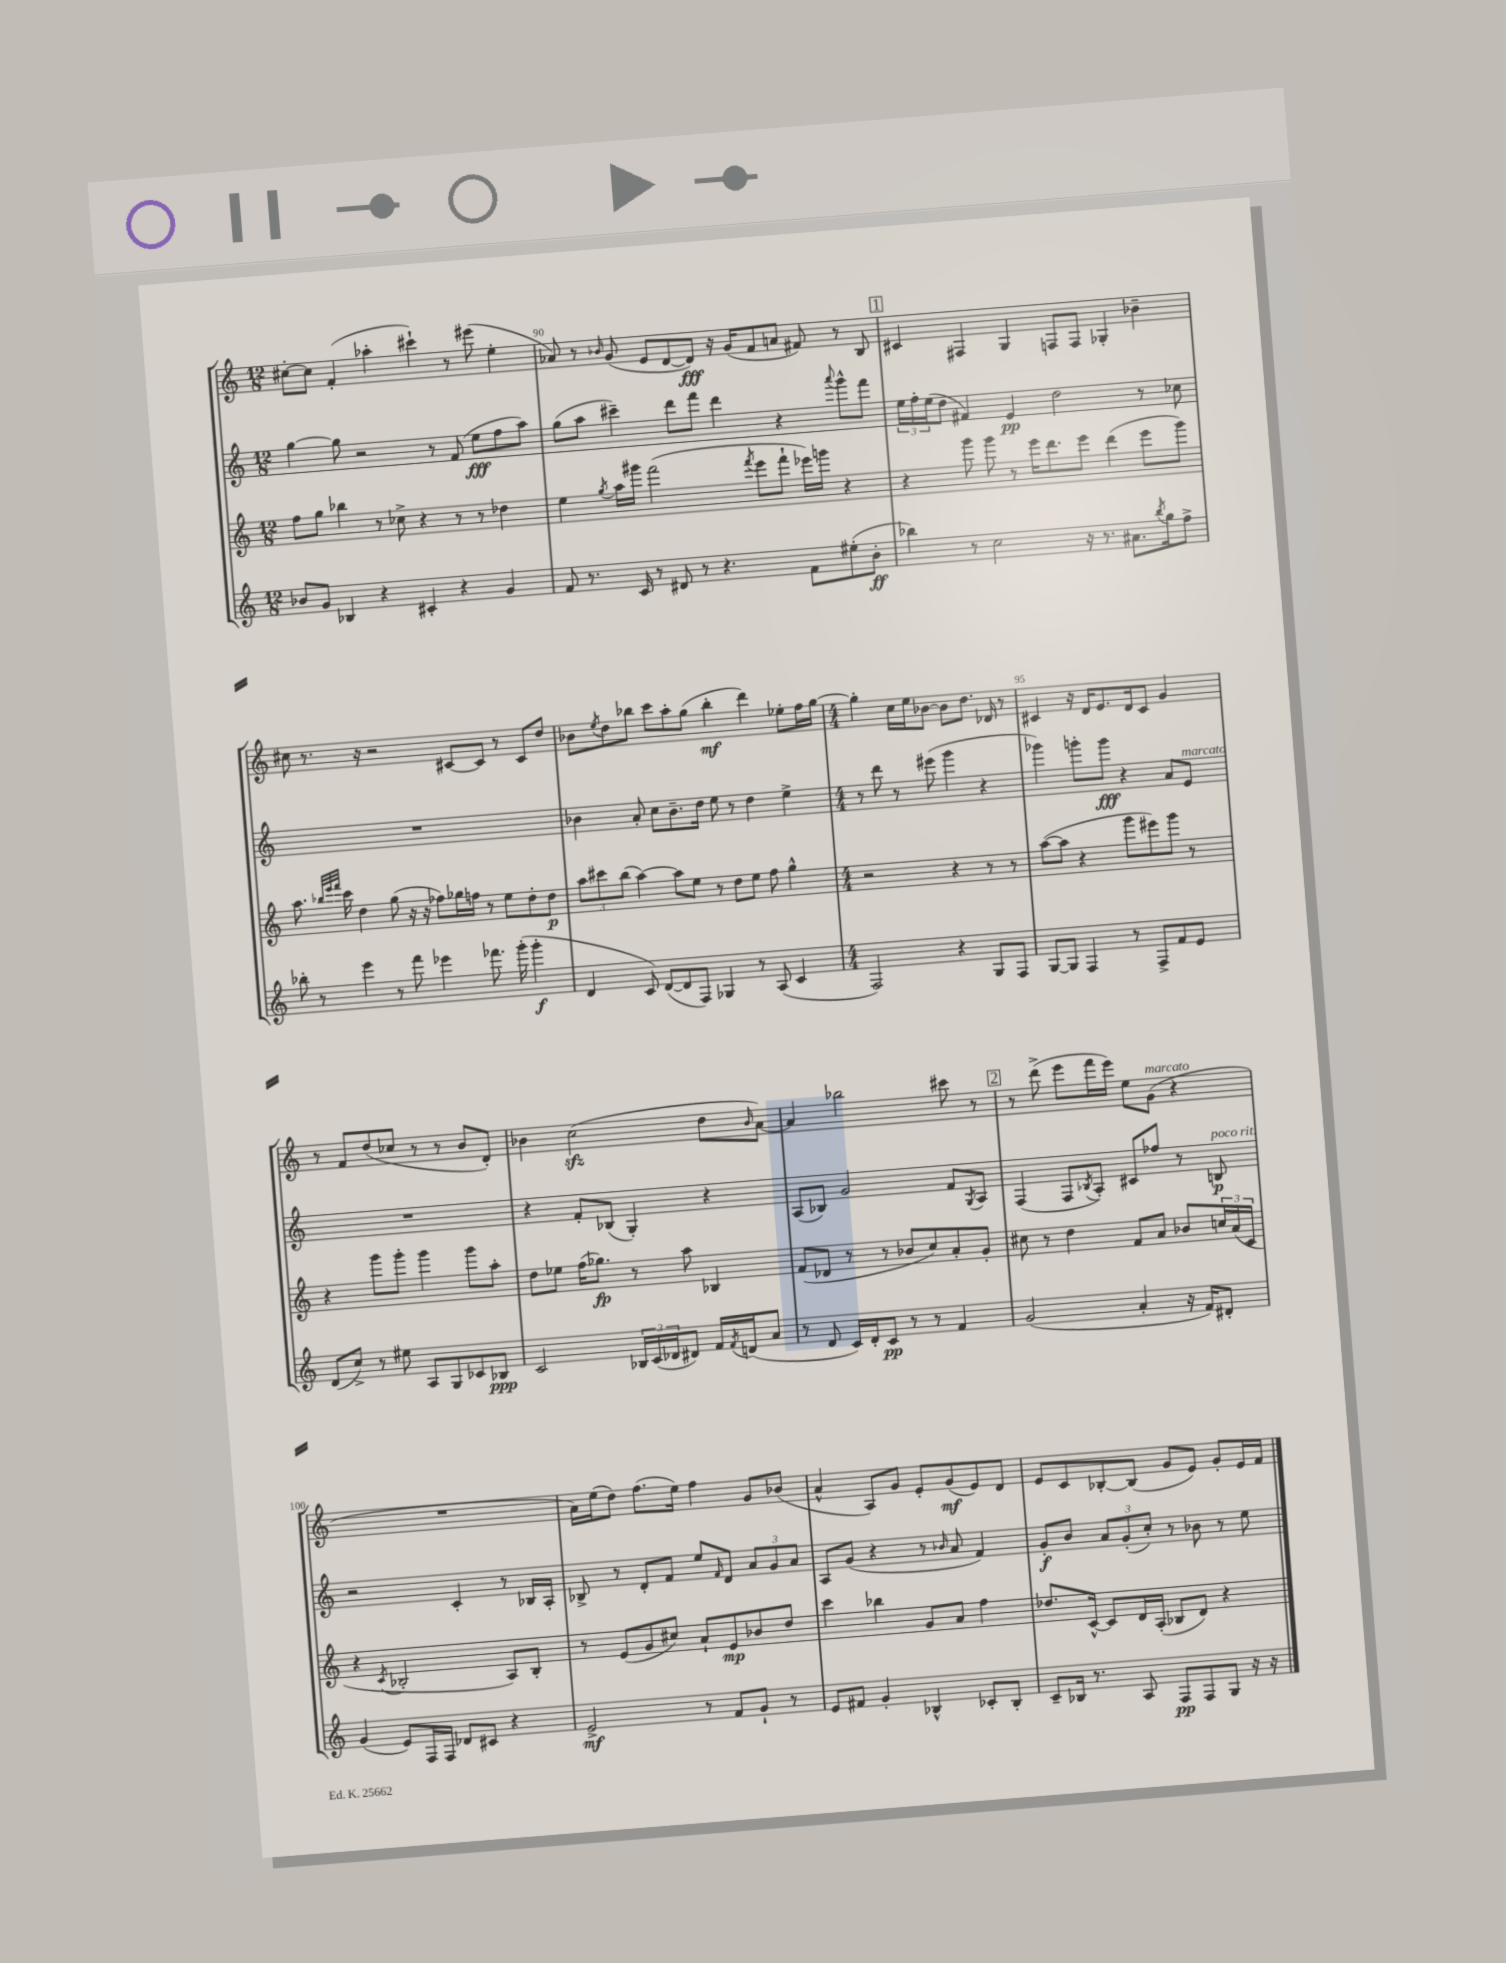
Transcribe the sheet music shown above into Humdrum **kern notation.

**kern	**dynam	**kern	**dynam	**kern	**dynam	**kern	**dynam
*part4	*part4	*part3	*part3	*part2	*part2	*part1	*part1
*staff4	*staff4	*staff3	*staff3	*staff2	*staff2	*staff1	*staff1
*clefG2	*	*clefG2	*	*clefG2	*	*clefG2	*
*k[]	*	*k[]	*	*k[]	*	*k[]	*
*M12/8	*	*M12/8	*	*M12/8	*	*M12/8	*
=89	=89	=89	=89	=89	=89	=89	=89
8b-X/L	.	8ff\L	.	[4gg\	.	[8cc#X'\L	.
8g/J	.	8gg\J	.	.	.	8cc#\J]	.
4B-X/	.	4bb-X\	.	8gg\]	.	(4f'/	.
.	.	.	.	2r	.	.	.
4r	.	8r	.	.	.	4aa-X'\	.
.	.	8cc-X^\	.	.	.	.	.
4c#X'/	.	4r	.	.	.	4ccc#X`\)	.
.	.	.	.	8r	.	.	.
4r	.	8r	.	(8f/	.	8r	.
.	.	8r	.	8ee\L	fff	(8eee#X\	.
4g/	.	4dd-X\	.	8ff\	.	4ee'\	.
.	.	.	.	8aa\J)	.	.	.
=90	=90	=90	=90	=90	=90	=90	=90
8f/	.	4ee\	.	(8gg\L	.	8a-X/)	.
8.r	.	.	.	8aa\J	.	8r	.
.	.	8qgg/	.	.	.	16qqb-X/	.
.	.	16aa\LL	.	4ccc#X~\)	.	(8g/	.
16c/	.	16ggg#X\JJ	.	.	.	.	.
8r	.	(2fff\	.	.	.	8e/L	.
8d#X/	.	.	.	8ddd\L	.	[8d/	.
8r	.	.	.	8fff\J	.	8d/J])	fff
4.r	.	.	.	4ddd\	.	16r	.
.	.	.	.	.	.	(16g/KL	.
.	.	8qfff/	.	.	.	.	.
.	.	8eee\L	.	.	.	8f/	.
.	.	8fff`\J	.	4r	.	8an/J	.
8f\L	.	16eee-X\LL)	.	.	.	8f#X/)	.
.	.	16gggn\JJ	.	.	.	.	.
.	.	.	.	8qqaaa/	.	.	.
(8ee#X'\	.	4r	.	8ggg^^\L	.	8r	.
8b'\J	ff	.	.	8fff\J	.	8B/	.
!!LO:REH:place=s1:t=1
=91	=91	=91	=91	=91	=91	=91	=91
4bb-X\)	.	4r	.	24ee\LL	.	4c#X/	.
.	.	.	.	24ff'\	.	.	.
.	.	.	.	(24ee\J	.	.	.
.	.	.	.	8dd\J	.	.	.
8r	.	8ggg\	.	4f#X/)	.	4F#X/	.
2cc\	.	8ggg\	.	.	.	.	.
.	.	8r	.	4e/	pp	4G/	.
.	.	16eee\KL	.	.	.	.	.
.	.	8.ddd\	.	.	.	.	.
.	.	.	.	2dd\	.	8Fn/L	.
16r	.	8eee\J	.	.	.	8F/J	.
8.r	.	.	.	.	.	.	.
.	.	(4ddd\	.	.	.	4G-X'/	.
8.a#X\L	.	.	.	.	.	.	.
.	.	8eee\L	.	8r	.	4b-X~\	.
8qbb-/	.	.	.	.	.	.	.
16gg\k	.	.	.	.	.	.	.
8ff^\J	.	8ggg\J)	.	8cc-X\	.	.	.
!!LO:LB:g=z
=92	=92	=92	=92	=92	=92	=92	=92
8bb-X'\	.	8.aa\	.	1.r	.	8cc#X\	.
8r	.	.	.	.	.	8.r	.
.	.	32qqbb-X/LLL	.	.	.	.	.
.	.	32qqeee/	.	.	.	.	.
.	.	32qqfff/JJJ	.	.	.	.	.
.	.	16ccc\	.	.	.	.	.
4eee\	.	4dd\	.	.	.	.	.
.	.	.	.	.	.	16r	.
.	.	.	.	.	.	2r	.
8r	.	(8gg\	.	.	.	.	.
8fff\	.	16r	.	.	.	.	.
.	.	16r	.	.	.	.	.
4eee-X\	.	8ff-X\L)	.	.	.	.	.
.	.	16gg-X\L	.	.	.	[8c#X/L	.
.	.	16ffn\JJ	.	.	.	.	.
8.fff-X\	.	8r	.	.	.	8c#/J]	.
.	.	8ee\L	.	.	.	8r	.
(16ggg'\	.	.	.	.	.	.	.
4ggg'\	f	8dd'\	.	.	.	8c#/L	.
.	.	8dd\J	p	.	.	8dd/J	.
=93	=93	=93	=93	=93	=93	=93	=93
4d/	.	12aa\L	.	4b-X\	.	8b-X\L	.
.	.	12ccc#X\	.	.	.	.	.
.	.	.	.	.	.	8qee/	.
.	.	.	.	.	.	8dd\	.
.	.	(12bb\J	.	.	.	.	.
8c/)	.	[4aa\)	.	8a'/	.	8bb-X\J	.
([8d/L	.	.	.	8cc\L	.	8ccc\L	.
8d/]	.	8aa\L]	.	8.b-~\	.	8aa'\	.
8F/J)	.	8ee\J	.	.	.	(8gg\J	.
.	.	.	.	16dd\Jk	.	.	.
4G-X/	.	8r	.	8ee\	.	4bb-'\	mf
.	.	8dd\L	.	8r	.	.	.
8r	.	8ee\J	.	4dd\	.	4ddd\)	.
(8A/	.	8ff\	.	.	.	.	.
4c/	.	4gg^^\	.	4ee^\	.	8ee-X'\L	.
.	.	.	.	.	.	16ff\L	.
.	.	.	.	.	.	[16gg\JJ	.
=94	=94	=94	=94	=94	=94	=94	=94
*M4/4	*	*M4/4	*	*M4/4	*	*M4/4	*
2F/)	.	2r	.	8r	.	4gg'\]	.
.	.	.	.	8ddd\	.	.	.
.	.	.	.	8r	.	16cc\LL	.
.	.	.	.	.	.	16ee\J	.
.	.	.	.	(8eee#X\	.	[8b-X\J	.
4r	.	4r	.	4ggg\	.	8b-\L]	.
.	.	.	.	.	.	8.dd\J	.
8G/L	.	8r	.	4r	.	.	.
.	.	.	.	.	.	16d-X/	.
8F/J	.	8r	.	.	.	8r	.
=95	=95	=95	=95	=95	=95	=95	=95
[8G/L	.	([8aa\L	.	4ggg-X\)	.	4c#X/	.
8G/J]	.	8aa\J]	.	.	.	.	.
4F/	.	4r	.	8gggn'\L	.	16r	.
.	.	.	.	.	.	16d/KL	.
.	.	.	.	8ggg\J	fff	8.e/	.
8r	.	8ggg\L	.	4r	.	.	.
.	.	.	.	.	.	16d/k	.
8F^/L	.	8eee#X\)	.	.	.	8c#/J	.
8f/	.	8ggg\J	.	8a/L	.	4g/	.
!	!	!	!	!LO:TX:a:i:t=marcato	!	!	!
8e/J	.	8r	.	8e/J	.	.	.
!!LO:LB:g=z
=96	=96	=96	=96	=96	=96	=96	=96
(8d/L	.	4r	.	1r	.	8r	.
8cc^/J)	.	.	.	.	.	8f/L	.
8r	.	8ggg\L	.	.	.	(8dd/	.
8ee#X\	.	8ggg'\J	.	.	.	8cc-X/J	.
8A/L	.	4ggg\	.	.	.	8r	.
8G/	.	.	.	.	.	8r	.
8c-X/	.	8ggg\L	.	.	.	8b/L	.
8B-X/J	ppp	8aa'\J	.	.	.	8d'/J)	.
=97	=97	=97	=97	=97	=97	=97	=97
2c/	.	8dd\L	.	4r	.	4b-X\	.
.	.	8ee-X\J	.	.	.	.	.
.	.	(16ff\KL	.	8f'/L	.	(2cczz\	.
.	.	8.gg-X\J)	fp	.	.	.	.
.	.	.	.	(8B-X/J	.	.	.
24B-X/LL	.	8r	.	4G'/)	.	.	.
(24c/	.	.	.	.	.	.	.
24d-X/J	.	.	.	.	.	.	.
8d#X/J)	.	8aa\	.	.	.	.	.
16f/LL	.	4B-X/	.	4r	.	8dd\L	.
8qf/	.	.	.	.	.	.	.
(16dn/J	.	.	.	.	.	.	.
.	.	.	.	.	.	16qqb-/	.
8a/J	.	.	.	.	.	[8a\J)	.
=98	=98	=98	=98	=98	=98	=98	=98
8r	.	(8f/L	.	(8A/L	.	4a/]	.
8d/	.	8d-X/J	.	8B-X/J)	.	.	.
16c/LL)	.	8r	.	2g/	.	2bb-X\	.
16d'/J	.	.	.	.	.	.	.
8c/J	pp	8r	.	.	.	.	.
8r	.	8b-X/L	.	.	.	.	.
8r	.	8cc/)	.	.	.	.	.
4f/	.	8a'/	.	8f/L	.	8ccc#X\	.
.	.	.	.	8qG/	.	.	.
.	.	8g'/J	.	8A/J	.	8r	.
!!LO:REH:place=s1:t=2
=99	=99	=99	=99	=99	=99	=99	=99
(2g/	.	8cc#X\	.	(4F/	.	8r	.
.	.	8r	.	.	.	(8ddd^\	.
.	.	4dd\	.	8F/L	.	8eee\L	.
.	.	.	.	8qB-X/	.	.	.
.	.	.	.	8A'/J)	.	16fff\L	.
.	.	.	.	.	.	16eee\JJ)	.
4a'/	.	8f/L	.	8c#X/L	.	8ee\L	.
!	!	!	!	!	!	!LO:TX:a:i:t=marcato	!
.	.	8a/J	.	8ff-X/J	.	(8g\J	.
16r	.	8b-X/L	.	8r	.	4r	.
16f/KL)	.	.	.	.	.	.	.
!	!	!	!	!LO:TX:a:i:t=poco rit.	!	!	!
8d#X'/J	.	24ccn/L	.	8Bn/	p	.	.
.	.	(24a/	.	.	.	.	.
.	.	24c/JJ	.	.	.	.	.
!!LO:LB:g=z
=100	=100	=100	=100	=100	=100	=100	=100
(4g/	.	4r	.	2r	.	1r	.
.	.	8qc/	.	.	.	.	.
8e/L)	.	2B-X'/	.	.	.	.	.
16F/L	.	.	.	.	.	.	.
16F/JJ	.	.	.	.	.	.	.
8d-X/L	.	.	.	4c'/	.	.	.
8c#X/J	.	.	.	.	.	.	.
4r	.	8A/L)	.	8r	.	.	.
.	.	8B-'/J	.	16B-X/LL	.	.	.
.	.	.	.	16A'/JJ	.	.	.
=101	=101	=101	=101	=101	=101	=101	=101
2e^/	mf	8r	.	8B-X^/	.	16a\LL)	.
.	.	.	.	.	.	(16ee\J	.
.	.	(8e/L	.	8r	.	8dd\J)	.
.	.	8g/	.	8d'/L	.	(8.ff\L	.
.	.	8cc#X/J)	.	8f/J	.	.	.
.	.	.	.	.	.	16ee\Jk)	.
8r	.	8a`/L	.	8ee/L	.	4ff\	.
.	.	.	.	16qqf/	.	.	.
8f/L	.	8e/	mp	8d/J	.	.	.
8g`/J	.	8b-X/	.	12a/L	.	8g/L	.
.	.	.	.	12g/	.	.	.
8r	.	8dd/J	.	.	.	(8b-X/J	.
.	.	.	.	12a/J	.	.	.
=102	=102	=102	=102	=102	=102	=102	=102
8e/L	.	4ccc\	.	8A/L	.	4a^^/	.
8f#X/J	.	.	.	(8g/J	.	.	.
4g'/	.	4bb-X\	.	4r	.	8A/L)	.
.	.	.	.	.	.	8g/J	.
4B-X^^/	.	8g/L	.	8r	.	8e'/L	.
.	.	.	.	16qqb-X/	.	.	.
.	.	8a/J	.	8a/	.	(8g/	mf
8c-X'/L	.	4ff\	.	4f/)	.	8e/)	.
8B-'/J	.	.	.	.	.	8d/J	.
=103	=103	=103	=103	=103	=103	=103	=103
8c~/L	.	8.dd-X/L	.	8g'/L	f	8e/L	.
16B-X/Jk	.	.	.	8b/J	.	8c/	.
8.r	.	[16c^^/Jk	.	.	.	.	.
.	.	8c/L]	.	12a/L	.	[8B-X'/	.
.	.	.	.	(12g'/	.	.	.
8A/	.	16d/L	.	.	.	(8B-/J]	.
.	.	.	.	12cc'/J)	.	.	.
.	.	(16A'/JJ	.	.	.	.	.
8F/L	pp	8B-X/L	.	8r	.	8g/L	.
8F/	.	8d/J)	.	8b-X\	.	8e/J)	.
8G/J	.	4r	.	8r	.	8g'/L	.
16r	.	.	.	8ee\	.	16e/L	.
16r	.	.	.	.	.	16f/JJ	.
==	==	==	==	==	==	==	==
*-	*-	*-	*-	*-	*-	*-	*-
